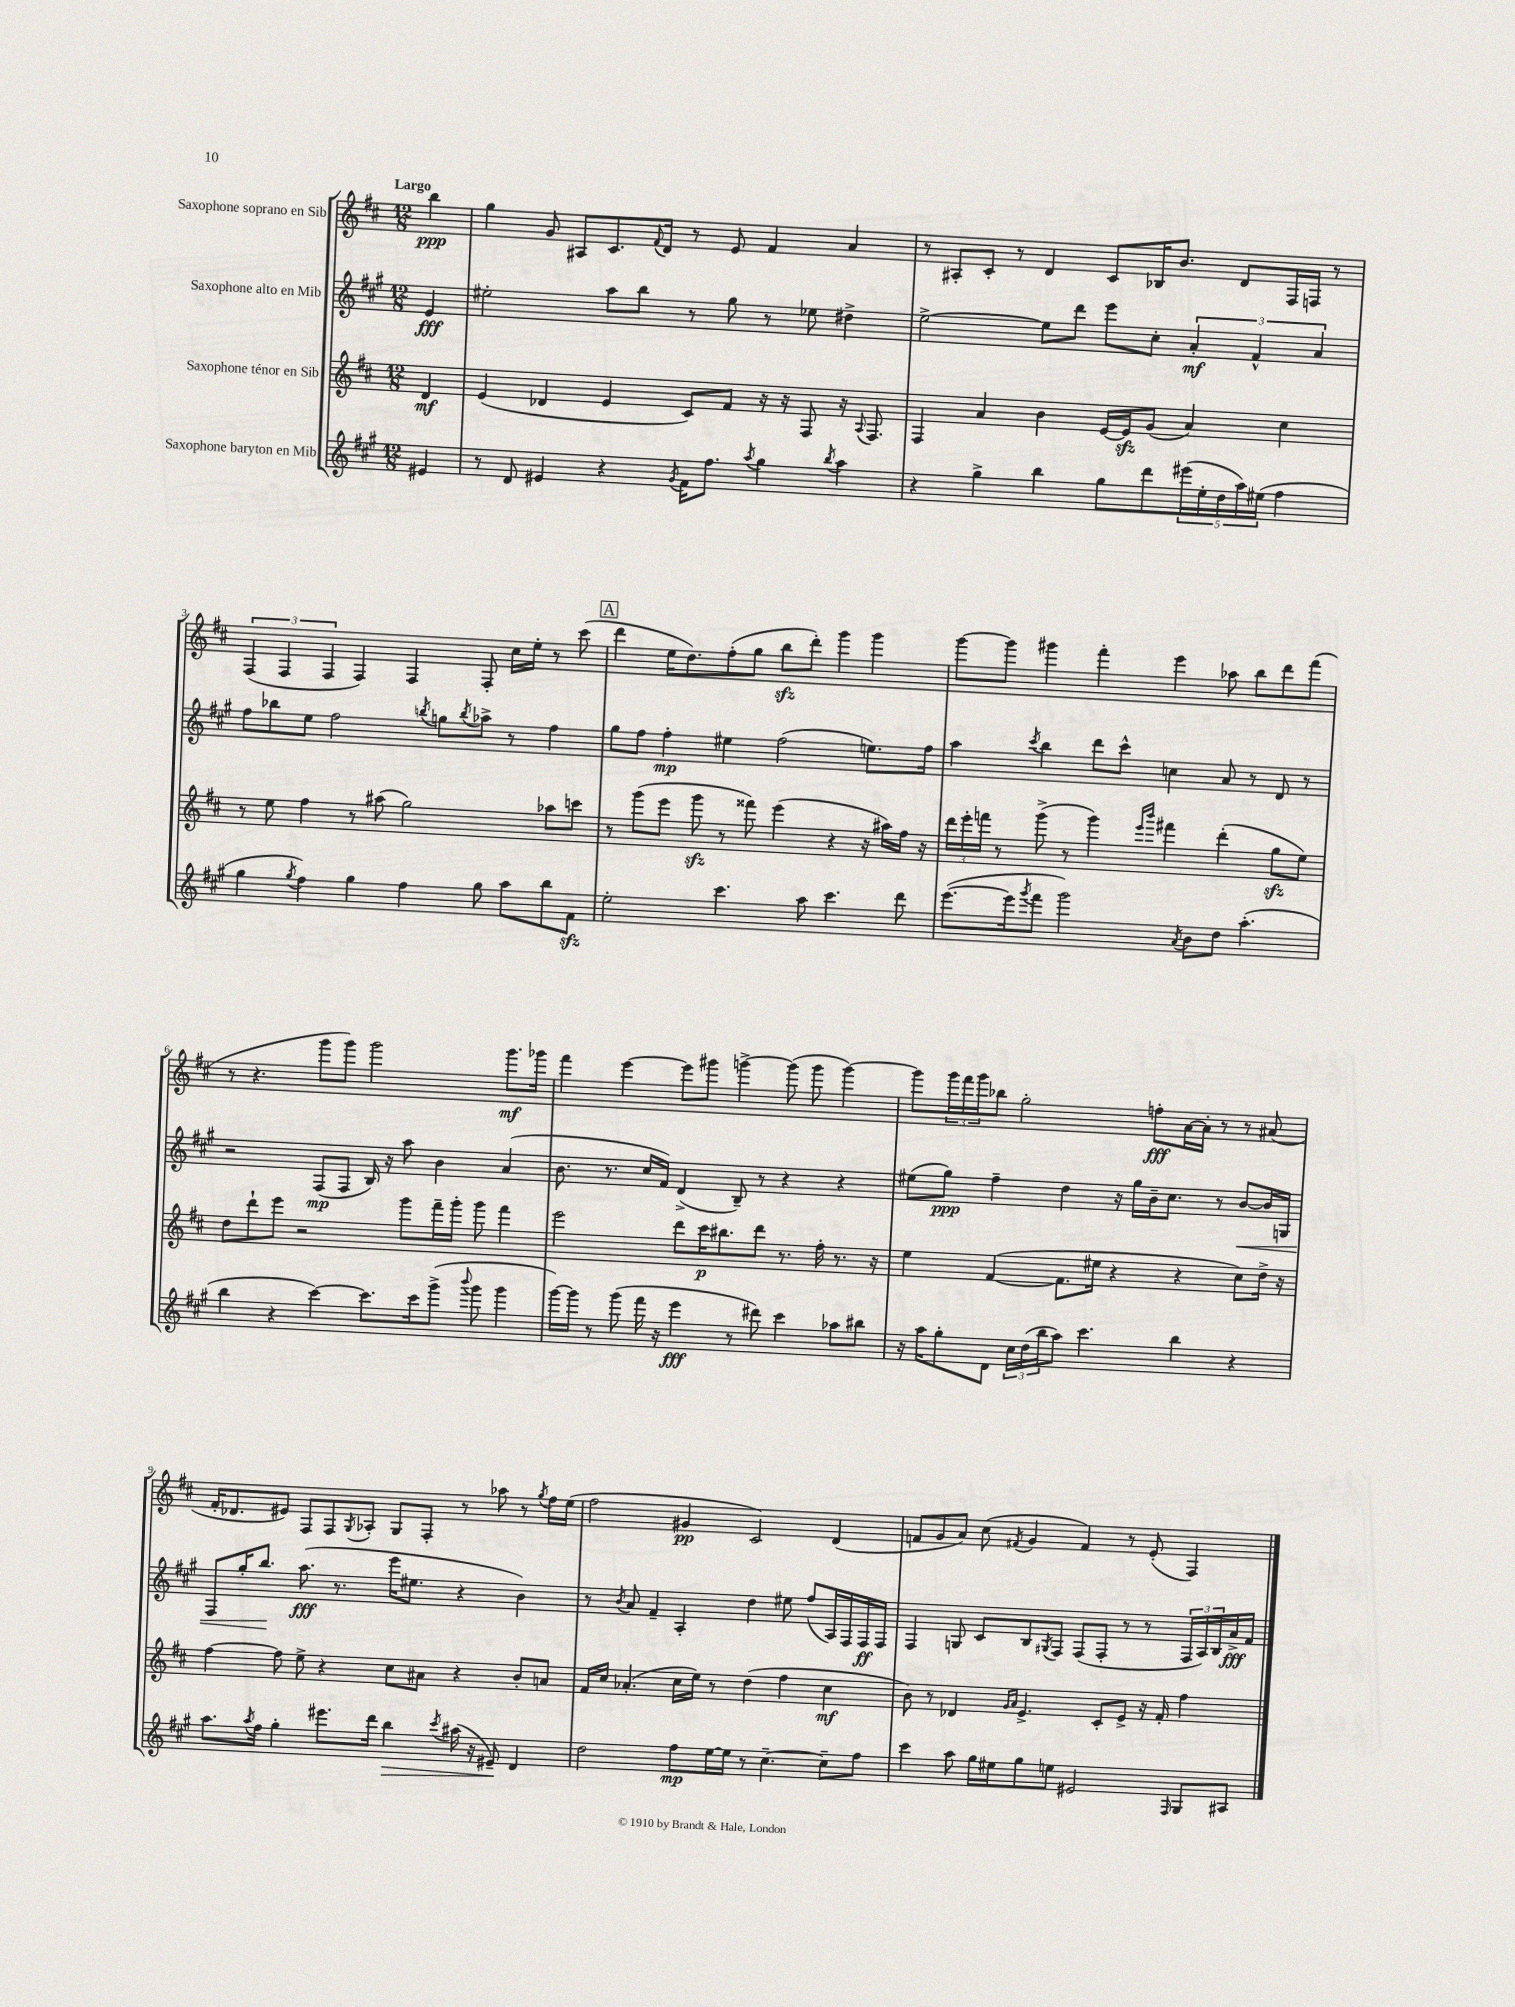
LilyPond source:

<<
\new StaffGroup <<
\new Staff = "s0" \with { instrumentName = "Saxophone soprano en Sib" } {
    \clef treble \key d \major \numericTimeSignature \time 12/8 \partial 4 \tempo "Largo"
    b''4\ppp |
    g''4 g'8 ais8 cis'8. \appoggiatura { fis'8 } d'16 r8 e'8 fis'4 a'4 |
    r8 ais8-. cis'8-. r8 d'4 cis'8 bes16 b'8. d'8 fis16 f16 r8 |
    \tuplet 3/2 { fis4( fis4 fis4 } fis4) fis4 fis8-. cis''16 e''16-. r8 cis'''8( |
    \mark \markup { \box "A" } d'''4 e''16 d''8.) fis''8-.( g''8 b''8\sfz d'''8-.) g'''4 g'''4 |
    g'''8~ g'''8 gis'''4 fis'''4-. e'''4 aes''8 b''8 d'''8 fis'''8( |
    r8 r4. g'''8 g'''8) g'''2 g'''8.\mf ges'''16 |
    fis'''4 e'''4~ e'''8 gis'''8 g'''4~-> g'''8( g'''8 g'''4~) |
    g'''8 \tuplet 3/2 { g'''16 fis'''16 g'''16 } bes''8 g''2-. f''8-.\fff a'16~ a'16-. r8 r8 ais'8( |
    fis'16-. des'8. eis'8) fis8 fis8 \acciaccatura { g8 } aes8-. g8 fis8-. r8 aes''8 r8 \acciaccatura { g''8 } fis''16 e''16( |
    fis''2 gis'4\pp cis'2) d'4( |
    f'8 g'8 a'8) cis''8( \acciaccatura { fis'8 } g'4 fis'4) r8 e'8-.( fis4) \bar "|." |
}
\new Staff = "s1" \with { instrumentName = "Saxophone alto en Mib" } {
    \clef treble \key a \major \numericTimeSignature \time 12/8 \partial 4
    e'4\fff |
    eis''2-. a''8 b''8 r8 gis''8 r8 ees''8 dis''4-> |
    e''2~-> e''8 d'''8 e'''8 cis''8-. \tuplet 3/2 { a'4-.\mf fis'4-^ a'4 } |
    fis''8 bes''8 e''8 fis''2 \acciaccatura { b''8 } g''8 \acciaccatura { b''8 } aes''8-> r8 fis''4 |
    \mark \markup { \box "A" } gis''8 fis''8 fis''4-.\mp eis''4 fis''2( e''8.) fis''16 |
    a''4 \acciaccatura { cis'''8 } b''4 d'''8 cis'''8-^ c''4 a'8 r8 d'8 r8 |
    r2 fis8\mp( fis8 b16) r16 a''8 b'4 a'4( |
    b'8. r8. cis''16 fis'16) d'4->( b8--) r8 r4 r4 |
    eis''8( gis''8\ppp) fis''4-- d''4 r16 gis''16 b'16-- cis''8. r8 b'8~\< b'16 g16 |
    fis8 gis''16-. b''8.\! a''8.\fff( r8. e'''16 eis''8. r4 b'4) |
    r8 \acciaccatura { b'8 } a'8 fis'4-- a4-. d''4 eis''8 fis''8( a16) fis16 fis16\ff fis16 |
    fis4 g8 cis'8 b8 \acciaccatura { gis8 } fis8 fis8( fis8-. r8 r8 \tuplet 3/2 { fis16 a16) b16 } a'16->\fff fis'16 \bar "|." |
}
\new Staff = "s2" \with { instrumentName = "Saxophone ténor en Sib" } {
    \clef treble \key d \major \numericTimeSignature \time 12/8 \partial 4
    d'4\mf |
    e'4( des'4 e'4 cis'8) fis'8 r16 r16 fis8 r16 \appoggiatura { a8 } fis8. |
    fis4 a'4 b'4 e'16~ e'16\sfz g'8( a'4) cis''4 |
    r8 e''8 fis''4 r8 ais''8( g''2) aes''8 c'''8 |
    \mark \markup { \box "A" } r8 g'''8( e'''8 g'''8\sfz r8 fisis'''8) e'''4( r4 r16 ais''16) fis''16 r16 |
    \tuplet 3/2 { d'''16 e'''16-. f'''16 } r8 g'''8->( r8 g'''4) \grace { e'''16 b'''16 } fis'''4 d'''4-.( g''8\sfz e''8) |
    d''8 d'''8-! e'''8 r2 g'''8 fis'''16-- g'''16-. g'''8 fis'''4 |
    e'''2 d'''8 cis'''16\p bis''8. d'''8 r8. fis''16-. r8. r16 |
    e''4 fis'4~( fis'8. eis''16 r4 r4 cis''8) d''16-> r16 |
    fis''4~ fis''8 e''8-> r4 cis''8 ais'8 r4 b'8-. a'8 |
    fis'16 cis''16 aes'4.-.( cis''16 e''16) r8 d''4( fis''4 cis''4\mf |
    b'8) r8 des'4 \grace { g'16 a'16 } e'4.-> cis'8-. e'8-> r16 fis'16-. fis''4 \bar "|." |
}
\new Staff = "s3" \with { instrumentName = "Saxophone baryton en Mib" } {
    \clef treble \key a \major \numericTimeSignature \time 12/8 \partial 4
    eis'4 |
    r8 d'8 eis'4 r4 \acciaccatura { gis'8 } fis'16 fis''8. \acciaccatura { a''8 } gis''4 \acciaccatura { b''8 } a''4 |
    r4 gis''4-> b''4 gis''8 d'''8 \tuplet 5/4 { eis'''16( e''16-. d''16 a''16) eis''16( } fis''4 |
    gis''4 \acciaccatura { gis''8 } fis''4) gis''4 fis''4 gis''8 a''8 b''8 fis'8\sfz |
    \mark \markup { \box "A" } e''2-. cis'''4. a''8 cis'''4. d'''8 |
    e'''8.~( e'''16 \acciaccatura { gis'''8 } fis'''8 gis'''2) \acciaccatura { a'8 } b'8 d''8 a''4.-.( |
    b''4 r4 cis'''4~) cis'''8. cis'''16 gis'''8->( \appoggiatura { b'''8 } gis'''8 gis'''4 |
    gis'''16~) gis'''16 r8 gis'''8( fis'''16 r16 e'''4\fff r8 dis'''8) cis'''4 aes''8 bis''8 |
    r16 a''16 gis''8-. d'8 \tuplet 3/2 { cis''16 d''16( b''16 } a''8) cis'''4. b''4 r4 |
    a''8. \acciaccatura { a''8 } fis''16 gis''4-. eis'''8. d'''16 b''4\> \acciaccatura { cis'''8 } ais''16( r16 eis'8--\!) d'4 |
    d''2 fis''8\mp e''16~ e''16 r8 cis''4.~-- cis''8-- fis''8 |
    cis'''4 a''8 gis''16 eis''16 gis''8 e''8 eis'2 \grace { fis16 } gis8 ais8 \bar "|." |
}
>>
>>
